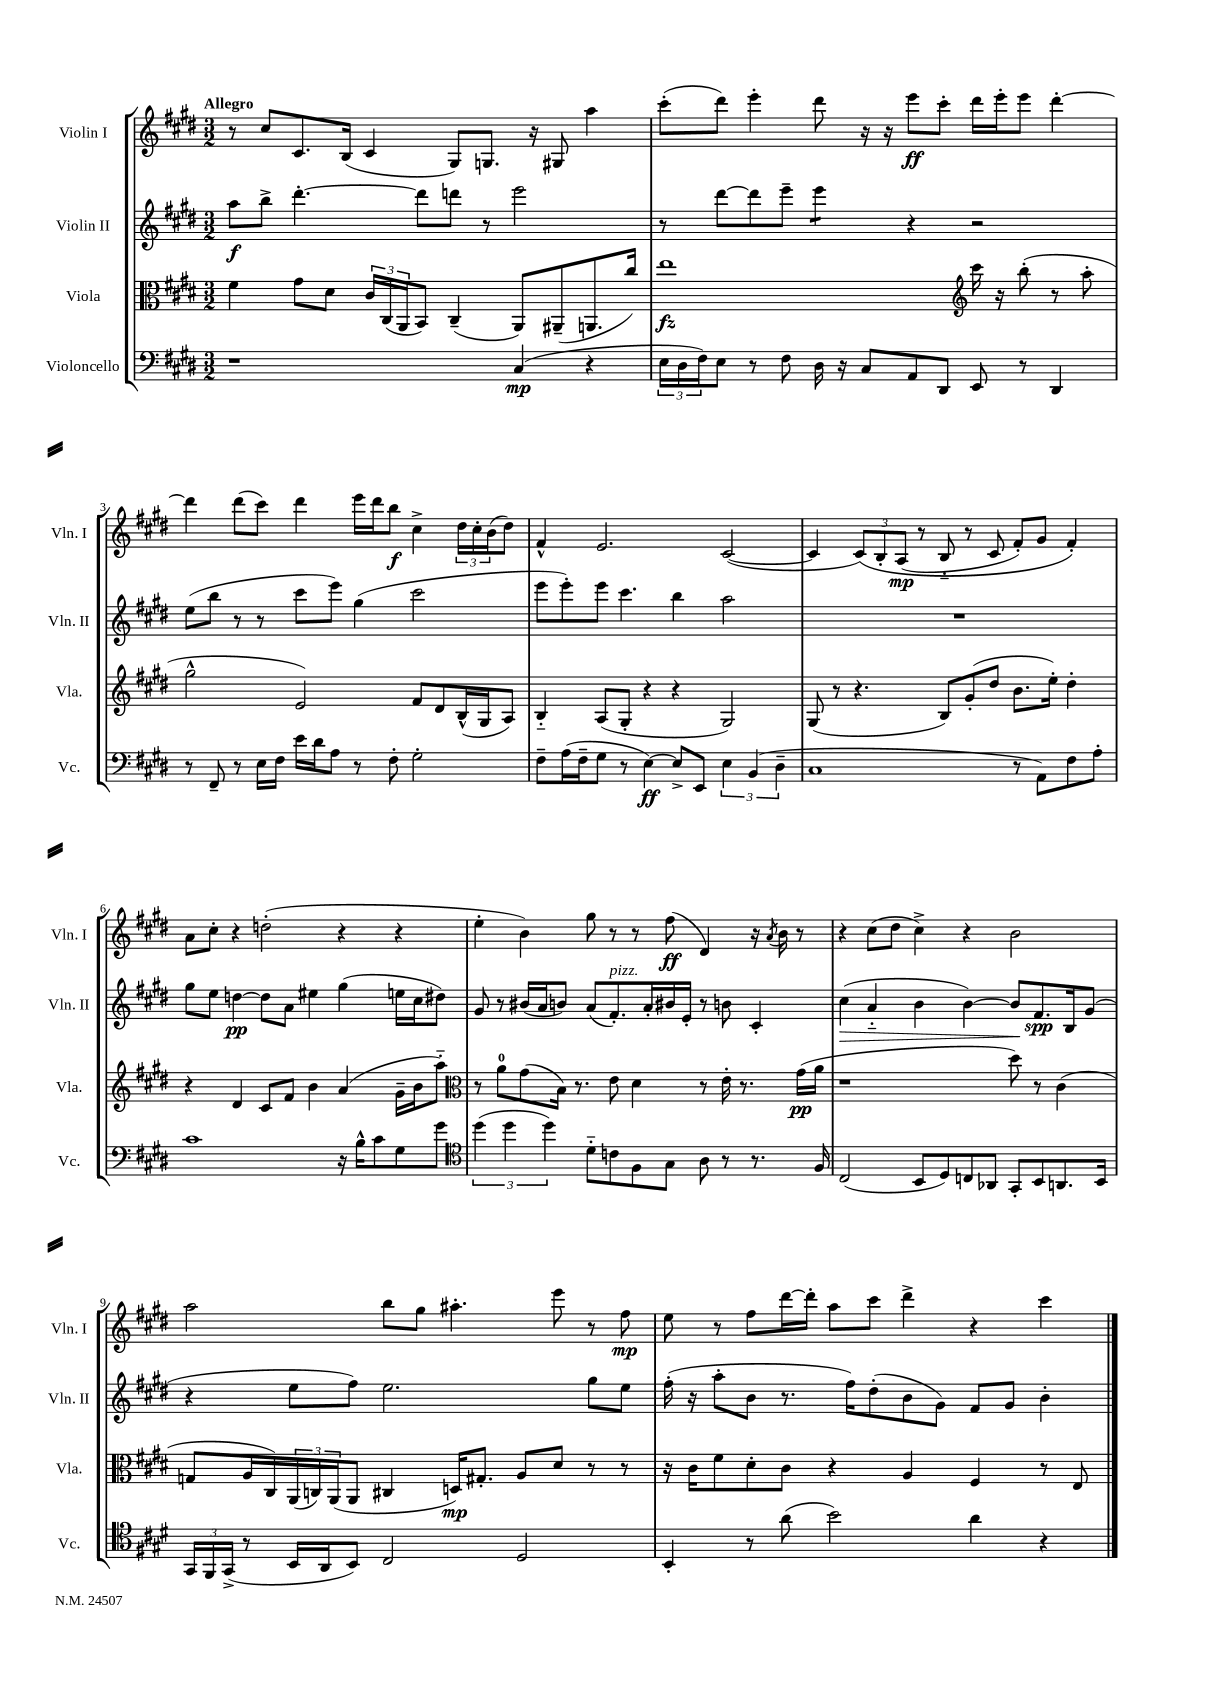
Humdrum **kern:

**kern	**kern	**kern	**kern
*staff4	*staff3	*staff2	*staff1
*clefF4	*clefC3	*clefG2	*clefG2
*k[f#c#g#d#]	*k[f#c#g#d#]	*k[f#c#g#d#]	*k[f#c#g#d#]
*M3/2	*M3/2	*M3/2	*M3/2
1r	4f#	8aa	8r
.	.	8bb^	8cc#
.	8g#	[4.ddd#'	8.c#
.	8d#	.	.
.	.	.	(16B
.	24c#	.	4c#
.	(24C#	.	.
.	24AA	.	.
.	8BB)	8ddd#]	.
.	(4C#~	8ddd	8G#)
.	.	8r	8.G
(4C#	8AA)	2eee	.
.	.	.	16r
.	(8AA#~	.	8G#
4r	8.AA	.	4aa
.	16cc#)	.	.
=	=	=	=
24E	1ee	8r	(8ccc#'
24D#	.	.	.
24F#)	.	.	.
8E	.	[8ddd#	8ddd#)
8r	.	8ddd#]	4eee'
8F#	.	8eee~	.
16D#	.	4eee	8ddd#
16r	.	.	.
8C#	.	.	16r
.	.	.	16r
8AA	.	4r	8eee
8DD#	.	.	8ccc#'
*	*clefG2	*	*
8EE	16ccc#	2r	16ddd#
.	16r	.	16eee'
8r	(8bb'	.	8eee
4DD#	8r	.	[4ddd#'
.	8aa'	.	.
=	=	=	=
8r	2gg#^^	(8ee	4ddd#]
8FF#~	.	8bb	.
8r	.	8r	(8ddd#
16E	.	8r	8ccc#)
16F#	.	.	.
16e	2e)	8ccc#	4ddd#
16d#	.	.	.
8A	.	8eee)	.
8r	.	(4gg#	16eee
.	.	.	16ddd#
8F#'	.	.	8bb
2G#'	8f#	2ccc#	4cc#^
.	8d#	.	.
.	(16B^^	.	24dd#
.	.	.	24cc#'
.	16G#	.	.
.	.	.	(24b
.	8A)	.	8dd#)
=	=	=	=
8F#~	4B'~	8eee	4f#^^
(16A	.	8eee')	.
16F#~	.	.	.
8G#	(8A	8eee	2.e
8r	8G#'	4.ccc#	.
[4E)	4r	.	.
8E^]	4r	4bb	.
8EE	.	.	.
6E	2G#)	2aa	([2c#
(6BB	.	.	.
6D#~	.	.	.
=	=	=	=
1C#	(8G#	1.r	4c#]
.	8r	.	.
.	4.r	.	&(12c#)
.	.	.	12B'
.	.	.	(12A
.	.	.	8r
.	8B)	.	8B'~
.	(8g#'	.	8r
.	8dd#	.	8c#
8r	8.b	.	8f#')
8AA)	.	.	8g#
.	16ee')	.	.
8F#	4dd#'	.	4f#'&)
8A'	.	.	.
=	=	=	=
1c#	4r	8gg#	8a
.	.	8ee	8cc#'
.	4d#	[4dd	4r
.	8c#	8dd]	(2dd'
.	8f#	8a	.
.	4b	4ee#	.
16r	(4a	(4gg#	4r
16B^^	.	.	.
8c#	.	.	.
8G#	16g#~	16ee	4r
.	16b	16cc#	.
8g#	8aa'~)	8dd#)	.
=	=	=	=
*clefC4	*clefC3	*	*
(6dd#	8r	8g#	4ee'
.	8a	8r	.
6dd#	.	.	.
.	(8g#	(16b#	4b)
.	.	16a	.
6dd#)	.	.	.
.	16B)	8b)	.
.	8.r	.	.
8d#'~	.	(8a	8gg#
8c	8e	8.f#')	8r
8F#	4d#	.	8r
.	.	16a'	.
8G#	.	16b#	(8ff#
.	.	16e'	.
8A	8r	8r	4d#)
8r	16e'	8b	.
.	8.r	.	.
8.r	.	4c#'	16r
.	.	.	8qa
.	.	.	16b
.	(16g#	.	8r
16F#	16a	.	.
=	=	=	=
(2C#	1r	(4cc#	4r
.	.	4a'~	(8cc#
.	.	.	8dd#
8BB	.	4b	4cc#^)
8D#)	.	.	.
8C	.	[4b)	4r
8AA-	.	.	.
8GG#'	8dd#)	8b]	2b
8BB	8r	8.f#	.
8.AA	(4c#	.	.
.	.	16B	.
.	.	(8g#	.
16BB	.	.	.
=	=	=	=
24GG#	8G	4r	2aa
24FF#	.	.	.
(24GG#^	.	.	.
8r	16A	.	.
.	16C#)	.	.
16BB	(24AA	8ee	.
.	24C)	.	.
16AA	.	.	.
.	(24AA	.	.
8BB)	8AA	8ff#)	.
2C#	4C#	2.ee	8bb
.	.	.	8gg#
.	16D)	.	4.aa#'
.	8.G#'	.	.
2D#	8A	.	.
.	8d#	.	8eee
.	8r	8gg#	8r
.	8r	8ee	8ff#
=	=	=	=
4BB'	16r	(16ff#'	8ee
.	16c#	16r	.
.	8f#	8aa'	8r
8r	8d#'	8b	8ff#
(8a	8c#	8.r	[16ddd#
.	.	.	16ddd#']
2b)	4r	.	8aa
.	.	16ff#)	.
.	.	(8dd#'	8ccc#
.	4A	8b	4ddd#^
.	.	8g#)	.
4a	4F#	8f#	4r
.	.	8g#	.
4r	8r	4b'	4ccc#
.	8E	.	.
==	==	==	==
*-	*-	*-	*-
